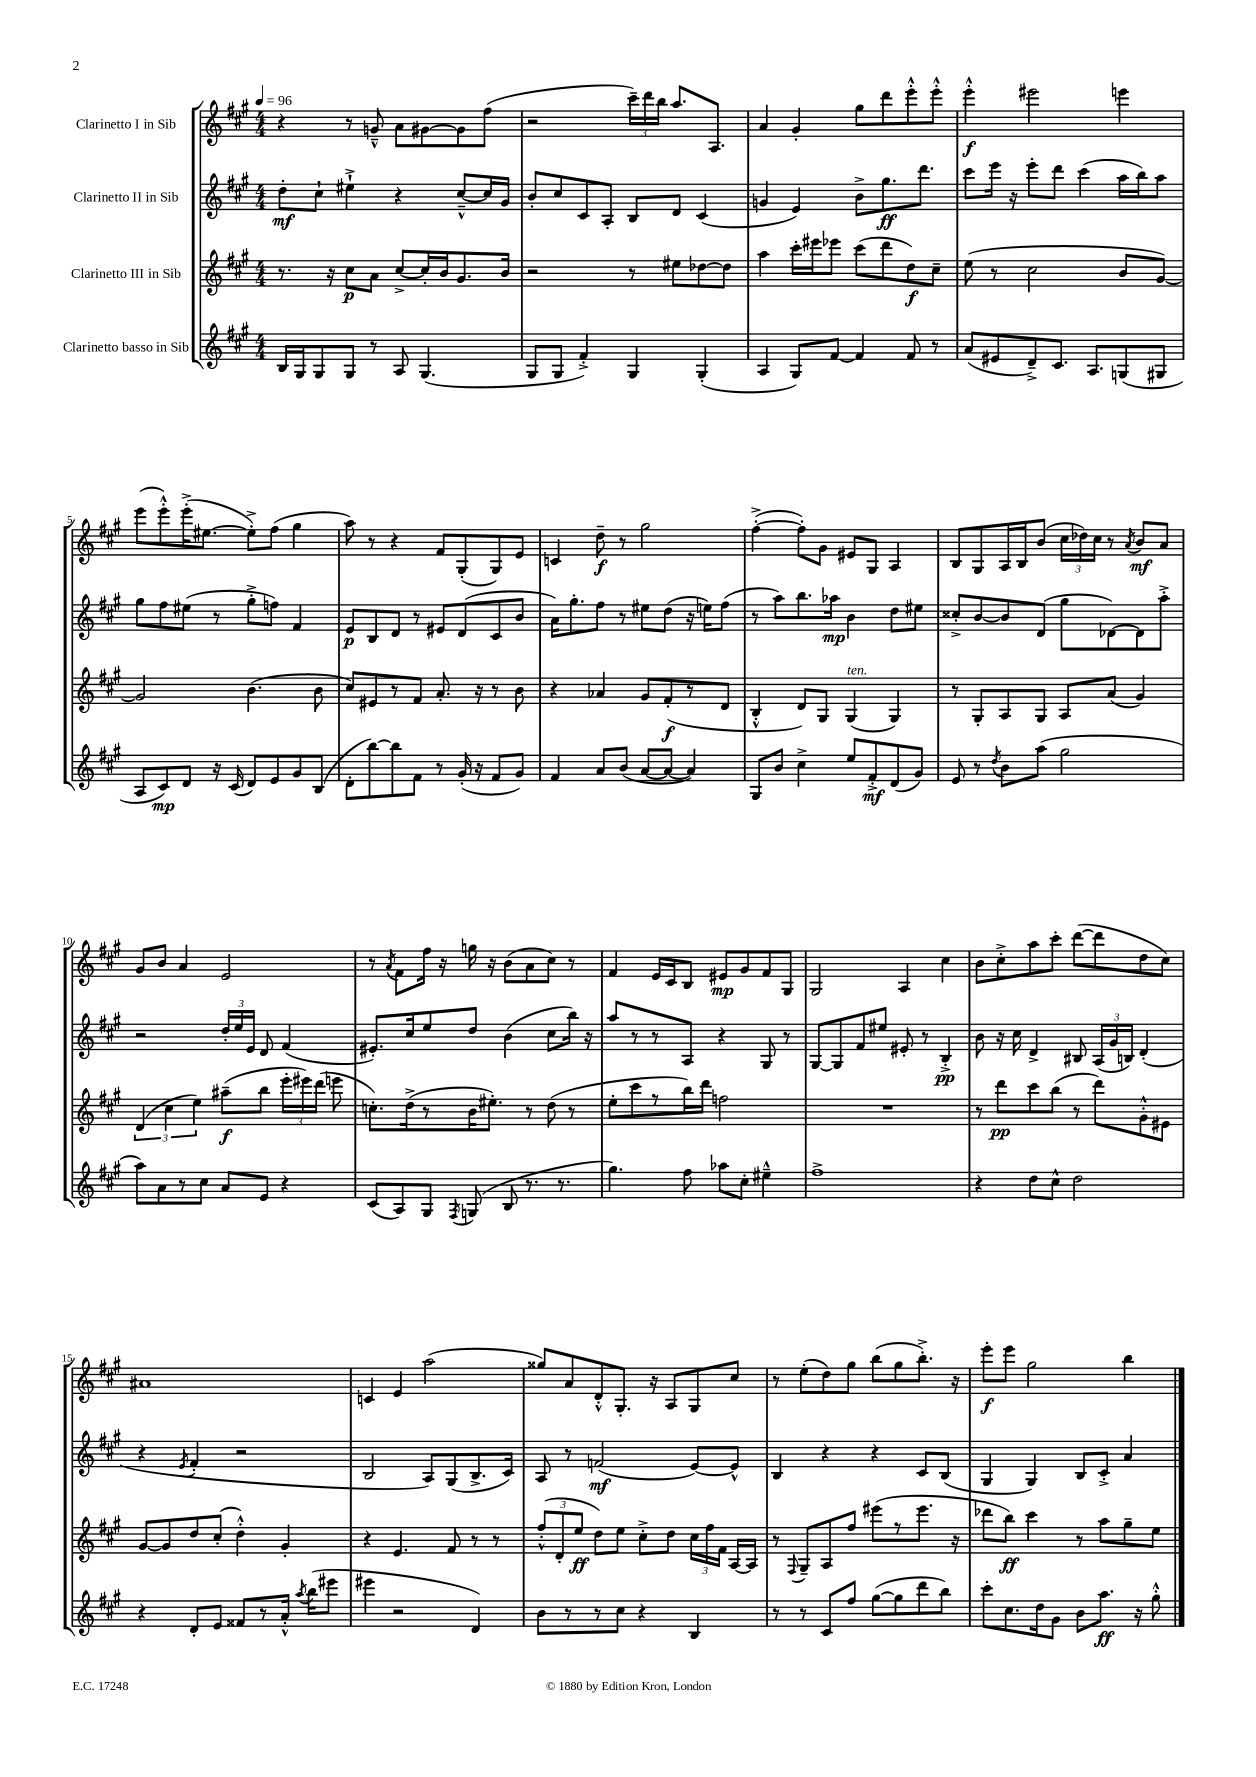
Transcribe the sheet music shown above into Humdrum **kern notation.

**kern	**dynam	**kern	**dynam	**kern	**dynam	**kern	**dynam
*part4	*part4	*part3	*part3	*part2	*part2	*part1	*part1
*staff4	*staff4	*staff3	*staff3	*staff2	*staff2	*staff1	*staff1
*I"Clarinetto basso in Sib	*	*I"Clarinetto III in Sib	*	*I"Clarinetto II in Sib	*	*I"Clarinetto I in Sib	*
*clefG2	*	*clefG2	*	*clefG2	*	*clefG2	*
*k[f#c#g#]	*	*k[f#c#g#]	*	*k[f#c#g#]	*	*k[f#c#g#]	*
*M4/4	*	*M4/4	*	*M4/4	*	*M4/4	*
*MM96	*	*MM96	*	*MM96	*	*MM96	*
=1	=1	=1	=1	=1	=1	=1	=1
16B/LL	.	8.r	.	8dd'\L	mf	4r	.
16G#/J	.	.	.	.	.	.	.
8G#/	.	.	.	8cc#`\J	.	.	.
.	.	16r	.	.	.	.	.
8G#/J	.	8cc#\L	p	4ee#X`^\	.	8r	.
8r	.	8a\J	.	.	.	8gn~^^/	.
8A/	.	[8cc#^/L	.	4r	.	8a\L	.
(4.G#/	.	16cc#'/L]	.	.	.	[8g#X\	.
.	.	16b/J	.	.	.	.	.
.	.	8.g#/	.	[8cc#~^^/L	.	8g#\]	.
.	.	.	.	16cc#/L]	.	(8ff#\J	.
.	.	16b/Jk	.	16g#/JJ	.	.	.
=2	=2	=2	=2	=2	=2	=2	=2
8G#/L	.	2r	.	8b'/L	.	2r	.
8G#/J	.	.	.	8cc#/	.	.	.
4f#'^/)	.	.	.	8c#/	.	.	.
.	.	.	.	8A'/J	.	.	.
4G#/	.	8r	.	8B/L	.	24ccc#~\LL)	.
.	.	.	.	.	.	24ddd\	.
.	.	.	.	.	.	24bb\JJ	.
.	.	8ee#X\L	.	8d/J	.	8.aa/L	.
(4G#'/	.	[8dd-X\	.	(4c#/	.	.	.
.	.	.	.	.	.	8.A/J	.
.	.	8dd-\J]	.	.	.	.	.
=3	=3	=3	=3	=3	=3	=3	=3
4A/	.	4aa\	.	4gn/	.	4a/	.
8G#/L)	.	16ccc#'\LL	.	4e/)	.	4g#'/	.
.	.	16eee#X\J	.	.	.	.	.
[8f#/J	.	8eee-X\J	.	.	.	.	.
4f#/]	.	(8ccc#\L	.	8b^\L	.	8gg#\L	.
.	.	8ddd\	.	8.gg#\	ff	8ddd\	.
8f#/	.	8dd\)	f	.	.	8eee'^^\	.
.	.	.	.	8.ddd\J	.	.	.
8r	.	8cc#~\J	.	.	.	8eee'^^\J	.
=4	=4	=4	=4	=4	=4	=4	=4
(8a/L	.	(8ee\	.	8ccc#\L	.	4eee'^^\	f
8e#X/	.	8r	.	16eee\Jk	.	.	.
.	.	.	.	16r	.	.	.
8d~^/)	.	2cc#\	.	8eee'\L	.	2eee#X\	.
8.c#/J	.	.	.	8ddd\J	.	.	.
.	.	.	.	(4ccc#\	.	.	.
8.A/L	.	.	.	.	.	.	.
(8Gn/	.	8b/L	.	16aa\LL	.	4eeen\	.
.	.	.	.	16bb\J)	.	.	.
8G#X/J	.	[8g#/J)	.	8aa\J	.	.	.
!!LO:LB:g=z
=5	=5	=5	=5	=5	=5	=5	=5
8A/L	.	2g#/]	.	8gg#\L	.	(8eee\L	.
8c#/)	mp	.	.	8ff#\	.	8eee'^^\)	.
8d/J	.	.	.	(8ee#X\J	.	(16eee'^\K	.
.	.	.	.	.	.	[8.ee#X\J	.
16r	.	.	.	8r	.	.	.
(16c#/	.	.	.	.	.	.	.
8d/L)	.	(4.b\	.	8gg#'^\L	.	8ee#'^\L])	.
8e/	.	.	.	8ffn\J)	.	(8ff#\J	.
8g#/	.	.	.	4f#/	.	4gg#\	.
(8B/J	.	8b\	.	.	.	.	.
=6	=6	=6	=6	=6	=6	=6	=6
8d'\L	.	8cc#/L)	.	8e/L	p	8aa\)	.
[8bb\)	.	8e#X/	.	8B/	.	8r	.
8bb\]	.	8r	.	8d/J	.	4r	.
8f#\J	.	8f#/J	.	8r	.	.	.
8r	.	8.a'/	.	8e#X/L	.	8f#/L	.
(16g#'/	.	.	.	(8d/	.	(8G#'/	.
16r	.	16r	.	.	.	.	.
8f#/L	.	8r	.	8c#/	.	8G#/)	.
8g#/J)	.	8b\	.	8b/J	.	8e/J	.
=7	=7	=7	=7	=7	=7	=7	=7
4f#/	.	4r	.	16a\KL)	.	4cn/	.
.	.	.	.	8.gg#'\	.	.	.
8a/L	.	4a-X/	.	8ff#\J	.	8dd~\	f
(8b/J	.	.	.	8r	.	8r	.
[8a/L	.	8g#/L	.	8ee#X\L	.	2gg#\	.
8a/J_	.	(8f#'/	f	(8dd\J	.	.	.
4a/])	.	8r	.	16r	.	.	.
.	.	.	.	16een\KL)	.	.	.
.	.	8d/J	.	(8ff#\J	.	.	.
=8	=8	=8	=8	=8	=8	=8	=8
8G#/L	.	4B'^^/	.	8r	.	([4ff#'^\	.
8b/J	.	.	.	8aa\L)	.	.	.
4cc#^\	.	8d/L)	.	8.bb\	.	8ff#'\L])	.
.	.	8G#/J	.	.	.	8g#\J	.
.	.	.	.	16aa-X\Jk	mp	.	.
!	!	!LO:TX:a:i:t=ten.	!	!	!	!	!
8ee/L	.	(4G#/	.	4b\	.	8e#X/L	.
8f#'^/	mf	.	.	.	.	8G#/J	.
(8d/	.	4G#/)	.	8dd\L	.	4A/	.
8g#/J)	.	.	.	8ee#X\J	.	.	.
=9	=9	=9	=9	=9	=9	=9	=9
8e/	.	8r	.	8cc##X'^/L	.	8B/L	.
8r	.	8G#'/L	.	[8b/	.	8G#/	.
8qdd/	.	.	.	.	.	.	.
8b\L	.	8A/	.	8b/]	.	16A/L	.
.	.	.	.	.	.	16B/J	.
(8aa\J	.	8G#/J	.	(8d/J	.	(8b/J	.
2gg#\	.	8A/L	.	8gg#\L	.	24cc#\LL	.
.	.	.	.	.	.	24dd-X\)	.
.	.	.	.	.	.	24cc#\JJ	.
.	.	(8a/J	.	[8d-X\)	.	8r	.
.	.	.	.	.	.	8qa/	.
.	.	4g#/)	.	8d-\]	.	8b/L	mf
.	.	.	.	8aa'^\J	.	8a/J	.
!!LO:LB:g=z
=10	=10	=10	=10	=10	=10	=10	=10
8aa\L)	.	(6d/	.	2r	.	8g#/L	.
8a\	.	.	.	.	.	8b/J	.
.	.	6cc#\	.	.	.	.	.
8r	.	.	.	.	.	4a/	.
.	.	6ee\)	.	.	.	.	.
8cc#\J	.	.	.	.	.	.	.
8a/L	.	(8aa#X~\L	f	24dd'/LL	.	2e/	.
.	.	.	.	24ee/	.	.	.
.	.	.	.	24e/JJ	.	.	.
8e/J	.	8bb\J	.	8d/	.	.	.
4r	.	24eee'\LL	.	(4f#/	.	.	.
.	.	24eee#X\)	.	.	.	.	.
.	.	(24ddd\JJ	.	.	.	.	.
.	.	8eeen\	.	.	.	.	.
=11	=11	=11	=11	=11	=11	=11	=11
(8c#/L	.	8.ccn'\L)	.	8.e#X'/L)	.	8r	.
.	.	.	.	.	.	8qa/	.
8A/)	.	.	.	.	.	8f#\L	.
.	.	(16dd^\k	.	16cc#/k	.	.	.
8G#/J	.	8r	.	8ee/	.	16ff#\Jk	.
.	.	.	.	.	.	16r	.
8qF#/	.	.	.	.	.	.	.
(8Gn/	.	16b\K	.	8dd/J	.	16ggn\	.
.	.	8.ee#X'\J)	.	.	.	16r	.
8B/	.	.	.	(4b\	.	(8b\L	.
8.r	.	8r	.	.	.	8a\	.
.	.	(8dd\	.	8cc#\L	.	8cc#\J)	.
8.r	.	.	.	.	.	.	.
.	.	8r	.	16bb\Jk)	.	8r	.
.	.	.	.	16r	.	.	.
=12	=12	=12	=12	=12	=12	=12	=12
4.gg#\)	.	8ee'\L	.	8aa/L	.	4f#/	.
.	.	8ccc#\	.	8r	.	.	.
.	.	8r	.	8r	.	16e/LL	.
.	.	.	.	.	.	16c#/J	.
8ff#\	.	16bb\L)	.	8A/J	.	8B/J	.
.	.	16ddd\JJ	.	.	.	.	.
8aa-X\L	.	2ffn\	.	4r	.	8e#X/L	mp
8cc#'\J	.	.	.	.	.	8g#/	.
4ee#X~^^\	.	.	.	8G#/	.	8f#/	.
.	.	.	.	8r	.	8G#/J	.
=13	=13	=13	=13	=13	=13	=13	=13
1ff#^	.	1r	.	[8G#/L	.	2G#/	.
.	.	.	.	8G#/]	.	.	.
.	.	.	.	8f#/	.	.	.
.	.	.	.	8ee#X/J	.	.	.
.	.	.	.	8e#X'/	.	4A/	.
.	.	.	.	8r	.	.	.
.	.	.	.	4B'^/	pp	4cc#\	.
=14	=14	=14	=14	=14	=14	=14	=14
4r	.	8r	.	8b\	.	8b\L	.
.	.	8ddd\L	pp	16r	.	8cc#'^\	.
.	.	.	.	16cc#\	.	.	.
8dd\L	.	8ccc#\	.	4d^/	.	8aa\	.
8cc#^^\J	.	(8bb\J	.	.	.	8ccc#'\J	.
2dd\	.	8r	.	8B#X/	.	([8ddd\L	.
.	.	8ddd\L)	.	(24A/LL	.	8ddd\]	.
.	.	.	.	24g#/	.	.	.
.	.	.	.	24Bn/JJ)	.	.	.
.	.	8g#'^^\	.	(4d'/	.	8dd\	.
.	.	8e#X\J	.	.	.	8cc#\J)	.
!!LO:LB:g=z
=15	=15	=15	=15	=15	=15	=15	=15
4r	.	[8g#/L	.	4r	.	1a#X	.
.	.	8g#/]	.	.	.	.	.
.	.	.	.	8qe/	.	.	.
8d'/L	.	8dd/	.	4f#'/	.	.	.
8e/J	.	(8cc#'/J	.	.	.	.	.
8f##X/L	.	4dd'^^\)	.	2r	.	.	.
8r	.	.	.	.	.	.	.
16a'^^/Jk	.	4g#'/	.	.	.	.	.
8qaa/	.	.	.	.	.	.	.
(16bb\KL	.	.	.	.	.	.	.
8eee#X\J	.	.	.	.	.	.	.
=16	=16	=16	=16	=16	=16	=16	=16
4eee#X\	.	4r	.	2B/	.	4cn/	.
2r	.	4.e/	.	.	.	4e/	.
.	.	.	.	8A/L)	.	(2aa\	.
.	.	8f#/	.	(8G#/	.	.	.
4d/)	.	8r	.	8.B^/	.	.	.
.	.	8r	.	.	.	.	.
.	.	.	.	16c#/Jk)	.	.	.
=17	=17	=17	=17	=17	=17	=17	=17
8b\L	.	(12ff#'^^/L	.	8A/	.	8gg##X/L)	.
.	.	12d'/	.	.	.	.	.
8r	.	.	.	8r	.	8a/	.
.	.	12ee/J	ff	.	.	.	.
8r	.	8dd\L)	.	(2fn/	mf	8d'^^/	.
8cc#\J	.	8ee\J	.	.	.	8.G#'/J	.
4r	.	8cc#'^\L	.	.	.	.	.
.	.	.	.	.	.	16r	.
.	.	8dd\J	.	.	.	8A/L	.
4B/	.	24cc#\LL	.	[8e/L)	.	8G#/	.
.	.	24ff#\	.	.	.	.	.
.	.	24f#\JJ	.	.	.	.	.
.	.	[16A/LL	.	8e^^/J]	.	8cc#/J	.
.	.	16A/JJ]	.	.	.	.	.
=18	=18	=18	=18	=18	=18	=18	=18
8r	.	8r	.	4B/	.	8r	.
.	.	8qqF#/	.	.	.	.	.
8r	.	8G#~/L	.	.	.	(8ee'\L	.
8c#/L	.	8A/	.	4r	.	8dd\)	.
8ff#/J	.	8ff#/J	.	.	.	8gg#\J	.
([8gg#\L	.	(8eee#X\L	.	4r	.	(8bb\L	.
8gg#\]	.	8r	.	.	.	8gg#\	.
8ddd\	.	8.eee#\J	.	8c#/L	.	8.bb'^\J)	.
8bb\J)	.	.	.	(8B/J	.	.	.
.	.	16r	.	.	.	16r	.
=19	=19	=19	=19	=19	=19	=19	=19
8ccc#'\L	.	8ddd-X\L	.	4G#/	.	8eee'\L	f
8.cc#\	.	8bb\J)	ff	.	.	8eee\J	.
.	.	4ccc#\	.	4G#/)	.	2gg#\	.
16dd\k	.	.	.	.	.	.	.
8g#\J	.	.	.	.	.	.	.
8b\L	.	8r	.	8B/L	.	.	.
8.aa\J	ff	8aa\L	.	8c#'^/J	.	.	.
.	.	8gg#~\	.	4a/	.	4bb\	.
16r	.	.	.	.	.	.	.
8gg#'^^\	.	8ee\J	.	.	.	.	.
==	==	==	==	==	==	==	==
*-	*-	*-	*-	*-	*-	*-	*-
